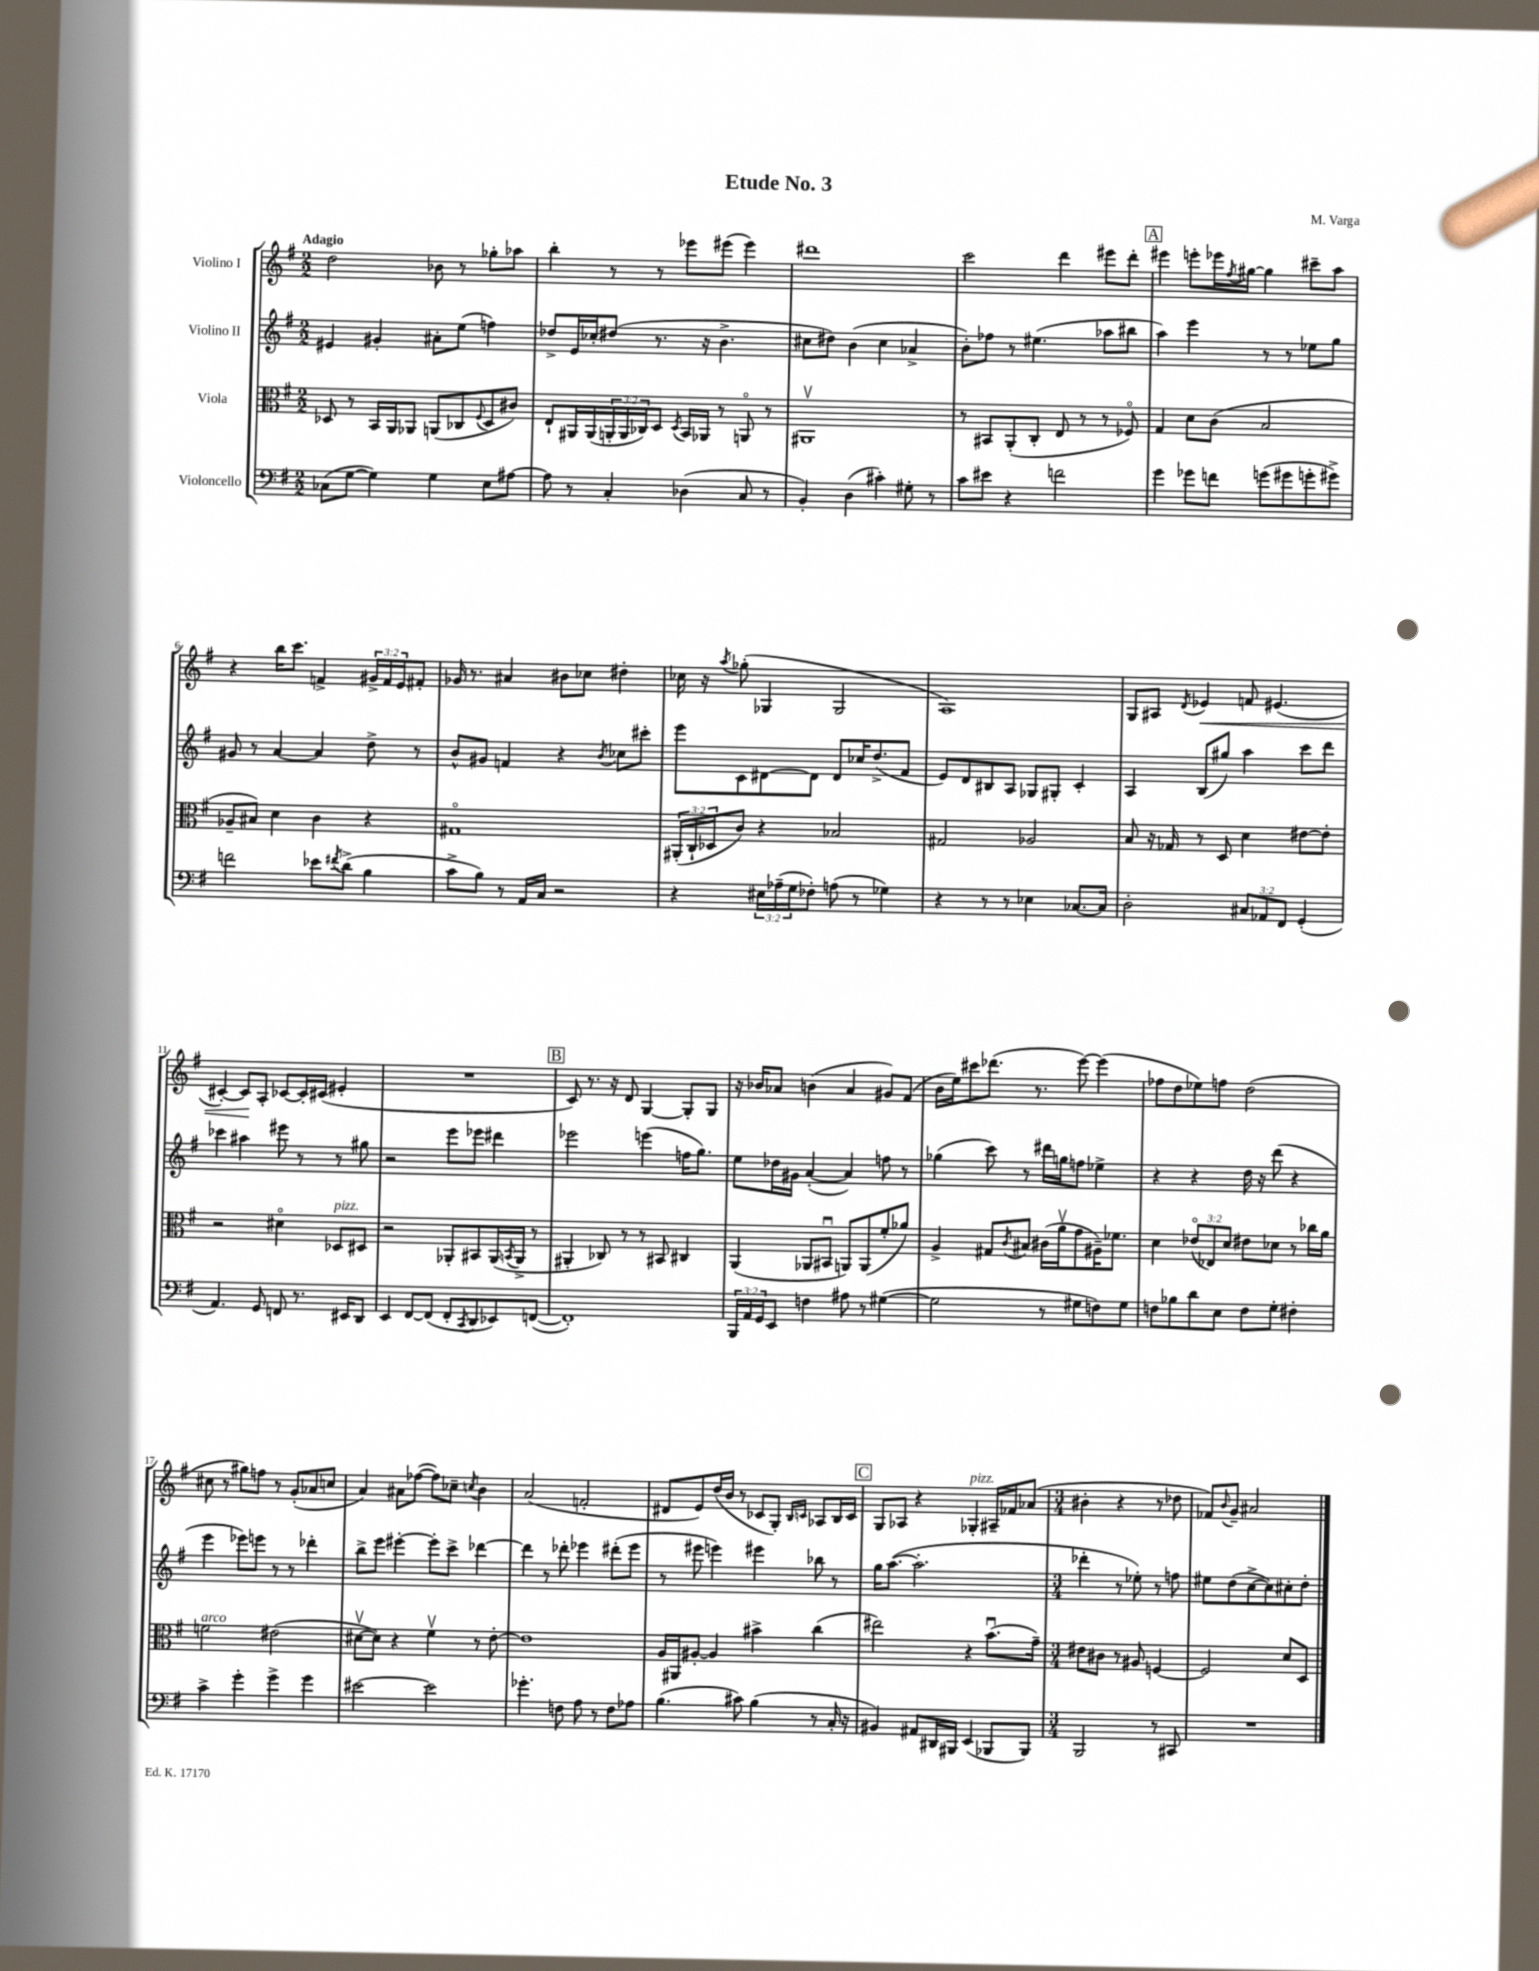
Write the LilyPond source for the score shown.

\header { title = "Etude No. 3" composer = "M. Varga" }
<<
\new StaffGroup <<
\new Staff = "s0" \with { instrumentName = "Violino I" } {
    \clef treble \key g \major \numericTimeSignature \time 2/2 \override Staff.TupletNumber.text = #tuplet-number::calc-fraction-text \tempo "Adagio"
    d''2 bes'8 r8 ges''8-. aes''8 |
    b''4-. r8 r8 ees'''8 eis'''8( eis'''4) |
    dis'''1 |
    c'''2 d'''4 eis'''8 d'''8-. |
    \mark \markup { \box "A" } eis'''4 e'''8-. ees'''16 \acciaccatura { fis''8 } gis''16~ gis''4 cis'''8-- a''8 |
    r4 b''16 c'''8. f'4-> \tuplet 3/2 { gis'16-> f'16 e'16 } fis'8-. |
    ges'16 r8. ais'4 bis'8 ces''8 dis''4-. |
    ces''16 r16 \acciaccatura { a''8 } ges''8-.( ges4 ges2 |
    a1) |
    g8 ais8 \acciaccatura { d'8 } ees'4\< f'8 eis'4.( |
    cis'4~-.) cis'8\! a8-. ces'8~ ces'16-. cis'16( eis'4-. |
    R1 |
    \mark \markup { \box "B" } c'8) r8. r16 d'8 g4~ g8-. g8 |
    r16 bes'16 aes'8 b'4( aes'4 gis'8) fis'8( |
    b'16 e''16) cis'''8 des'''8.( r8. e'''8~) e'''4( |
    fes''8 d''8 ees''8) f''8 d''2( |
    cis''8 r8 gis''8) f''8 r8 g'8-.( aes'8 c''8 |
    a'4) ais'8 fes''8~( fes''8) ces''8-- \acciaccatura { c''8 } b'4 |
    a'2( f'2-. |
    dis'8 e'8) d''16( b'16 r8 ces'8 g8-.) \grace { b16 c'16 } aes8 b16 c'16 |
    \mark \markup { \box "C" } g8 aes8 r4 ges4-.^\markup { \italic "pizz." } ais16-- fes'16 aes'8( |
    \numericTimeSignature \time 3/4 bis'4-. r4 r8 des''8 |
    fes'8) \appoggiatura { b'8 } g'8-- ais'2 \bar "|." |
}
\new Staff = "s1" \with { instrumentName = "Violino II" } {
    \clef treble \key g \major \numericTimeSignature \time 2/2
    eis'4 gis'4-. ais'8-. e''8( f''4) |
    des''8-> e'16 ces''16-. dis''8( r8. r16 b'4.-> |
    cis''8 dis''8) b'4( cis''4 aes'4-> |
    b'8-.) fes''8 r8 eis''4.( aes''8 bis''8 |
    \mark \markup { \box "A" } a''4) e'''4 r8 r8 ees''8 g''8 |
    gis'8 r8 a'4~ a'4 d''8-> r8 |
    b'8-^ gis'8 f'4 r4 \acciaccatura { b'8 } ces''8 cis'''8-. |
    e'''8 c'8 dis'8~ dis'8 dis'8 ces''16 d''8.->( fis'8 |
    e'8) d'8 bis8 a8 ges8 gis8-. c'4-. |
    a4 b8( gis''8) a''4 c'''8 d'''8 |
    ces'''4 ais''4 eis'''8 r8 r8 gis''8 |
    r2 e'''8 ees'''8 dis'''4 |
    \mark \markup { \box "B" } ees'''2 e'''4( f''16 g''8.) |
    e''8 des''16 gis'16 a'4~-.( a'4) f''8 r8 |
    ges''4( c'''8) r8 dis'''16 g''16 f''8 ees''4-> |
    r4 r4 d''16 r16 d'''8( r4 |
    e'''4 ees'''8) e'''8 r8 r8 des'''4-. |
    b''8-> e'''8 eis'''4~-. eis'''8-. c'''8-> des'''4~ |
    des'''4 r8 des'''8-. ees'''4 dis'''8-.( ees'''8 |
    r8 eis'''8 e'''4) eis'''4 bes''8 r8 |
    \mark \markup { \box "C" } g''16 a''8.~( a''2.-. |
    \numericTimeSignature \time 3/4 des'''4-. r8 ees''8-.) r8 f''8 |
    eis''8 d''8( c''8~-> c''8) cis''8-. d''8-. \bar "|." |
}
\new Staff = "s2" \with { instrumentName = "Viola" } {
    \clef alto \key g \major \numericTimeSignature \time 2/2 \override Staff.TupletNumber.text = #tuplet-number::calc-fraction-text
    des8 r8 b,16 a,16 aes,8 a,8( ces8 \appoggiatura { fis8 } des8 cis'8) |
    e8-! ais,16 ais,16( \tuplet 3/2 { a,16-. a,16 ces16) } d8 \acciaccatura { d8 } b,16 aes,16 r8 a,8\flageolet r8 |
    ais,1\upbow |
    r8 bis,8 a,8-.( c8-. e8 r8 r8 fes8\flageolet) |
    \mark \markup { \box "A" } g4 d'8 c'8( b2 |
    aes8-- bis8) d'4 c'4 r4 |
    gis1\flageolet |
    \tuplet 3/2 { ais,16-.( c16-! des16 } c'8) r4 bes2 |
    gis2 aes2 |
    b8 r16 ges16 r8 d8 d'4 eis'8~ eis'8-. |
    r2 dis'4\flageolet des8^\markup { \italic "pizz." } dis8 |
    r2 aes,8-. bis,8 aes,16( \acciaccatura { b,8 } aes,16-> r8 |
    \mark \markup { \box "B" } ais,4-. ces8) r8 r8 bis,8 cis4 |
    a,4( aes,8 bis,8\downbow a,8) a,8( fis'8-. aes'8) |
    a4-> gis8 \acciaccatura { c'8 } bis8 cis'16( a'16\upbow g'8 ais16--) fes'8. |
    d'4 \tuplet 3/2 { ees'8\flageolet( ees8) d'8 } eis'8 des'8 r8 ces''16 a'16 |
    f'2^\markup { \italic "arco" } eis'2( |
    dis'8~\upbow dis'8) r4 fis'4\upbow r8 e'8~-. |
    e'1 |
    a16 ais,16 ais8~-. ais4 bis'4-> c''4( |
    \mark \markup { \box "C" } eis''2) r4 b'8.\downbow( g'16--) |
    \numericTimeSignature \time 3/4 eis'8 cis'8 r8 ais8 f4~ |
    f2 d'8 d8 \bar "|." |
}
\new Staff = "s3" \with { instrumentName = "Violoncello" } {
    \clef bass \key g \major \numericTimeSignature \time 2/2 \override Staff.TupletNumber.text = #tuplet-number::calc-fraction-text
    ces8( g8~ g4) g4 e8 ais8~ |
    ais8 r8 c4-. des4( c8 r8 |
    b,4-.) d4( cis'4-.) gis8-. r8 |
    c'8 eis'8 r4 f'2 |
    \mark \markup { \box "A" } g'4 ges'8 f'8 g'8( gis'8 g'8-. gis'8->) |
    f'2 ees'8 \acciaccatura { fis'8 } d'8->( b4 |
    c'8-> b8) r8 a,16 c16 r2 |
    r4 \tuplet 3/2 { eis16 aes16--( g16 } fes8-.) a8( r8 ges4) |
    r4 r8 r8 ees4 ces8.~ ces16 |
    d2-. \tuplet 3/2 { cis8 aes,8 fis,8 } g,4-.( |
    a,4.) g,8 f,8 r8. eis,16 d,8 |
    e,4 fis,8~ fis,8( fis,8-. \acciaccatura { c,8 } d,8 ees,8) f,8~( |
    \mark \markup { \box "B" } f,1-.) |
    \tuplet 3/2 { b,,16 a,16 g,16 } e,8 f4 ais8 r8 gis4~( |
    gis2 r8 gis8 f8) gis8 |
    f8 bes8 d'8 e8 f8 g8-. fis4-. |
    c'4-> g'4-. g'4-> g'4 |
    eis'2~ eis'2 |
    ges'4.-. f8 a8 r8 f8 aes8 |
    b4.( cis'8) b4( r8 c16-. r16 |
    \mark \markup { \box "C" } bis,4) ais,8 dis,16 bis,,16 e,4( bes,,8 bes,,8) |
    \numericTimeSignature \time 3/4 b,,2 r8 cis,8 |
    R2. \bar "|." |
}
>>
>>
